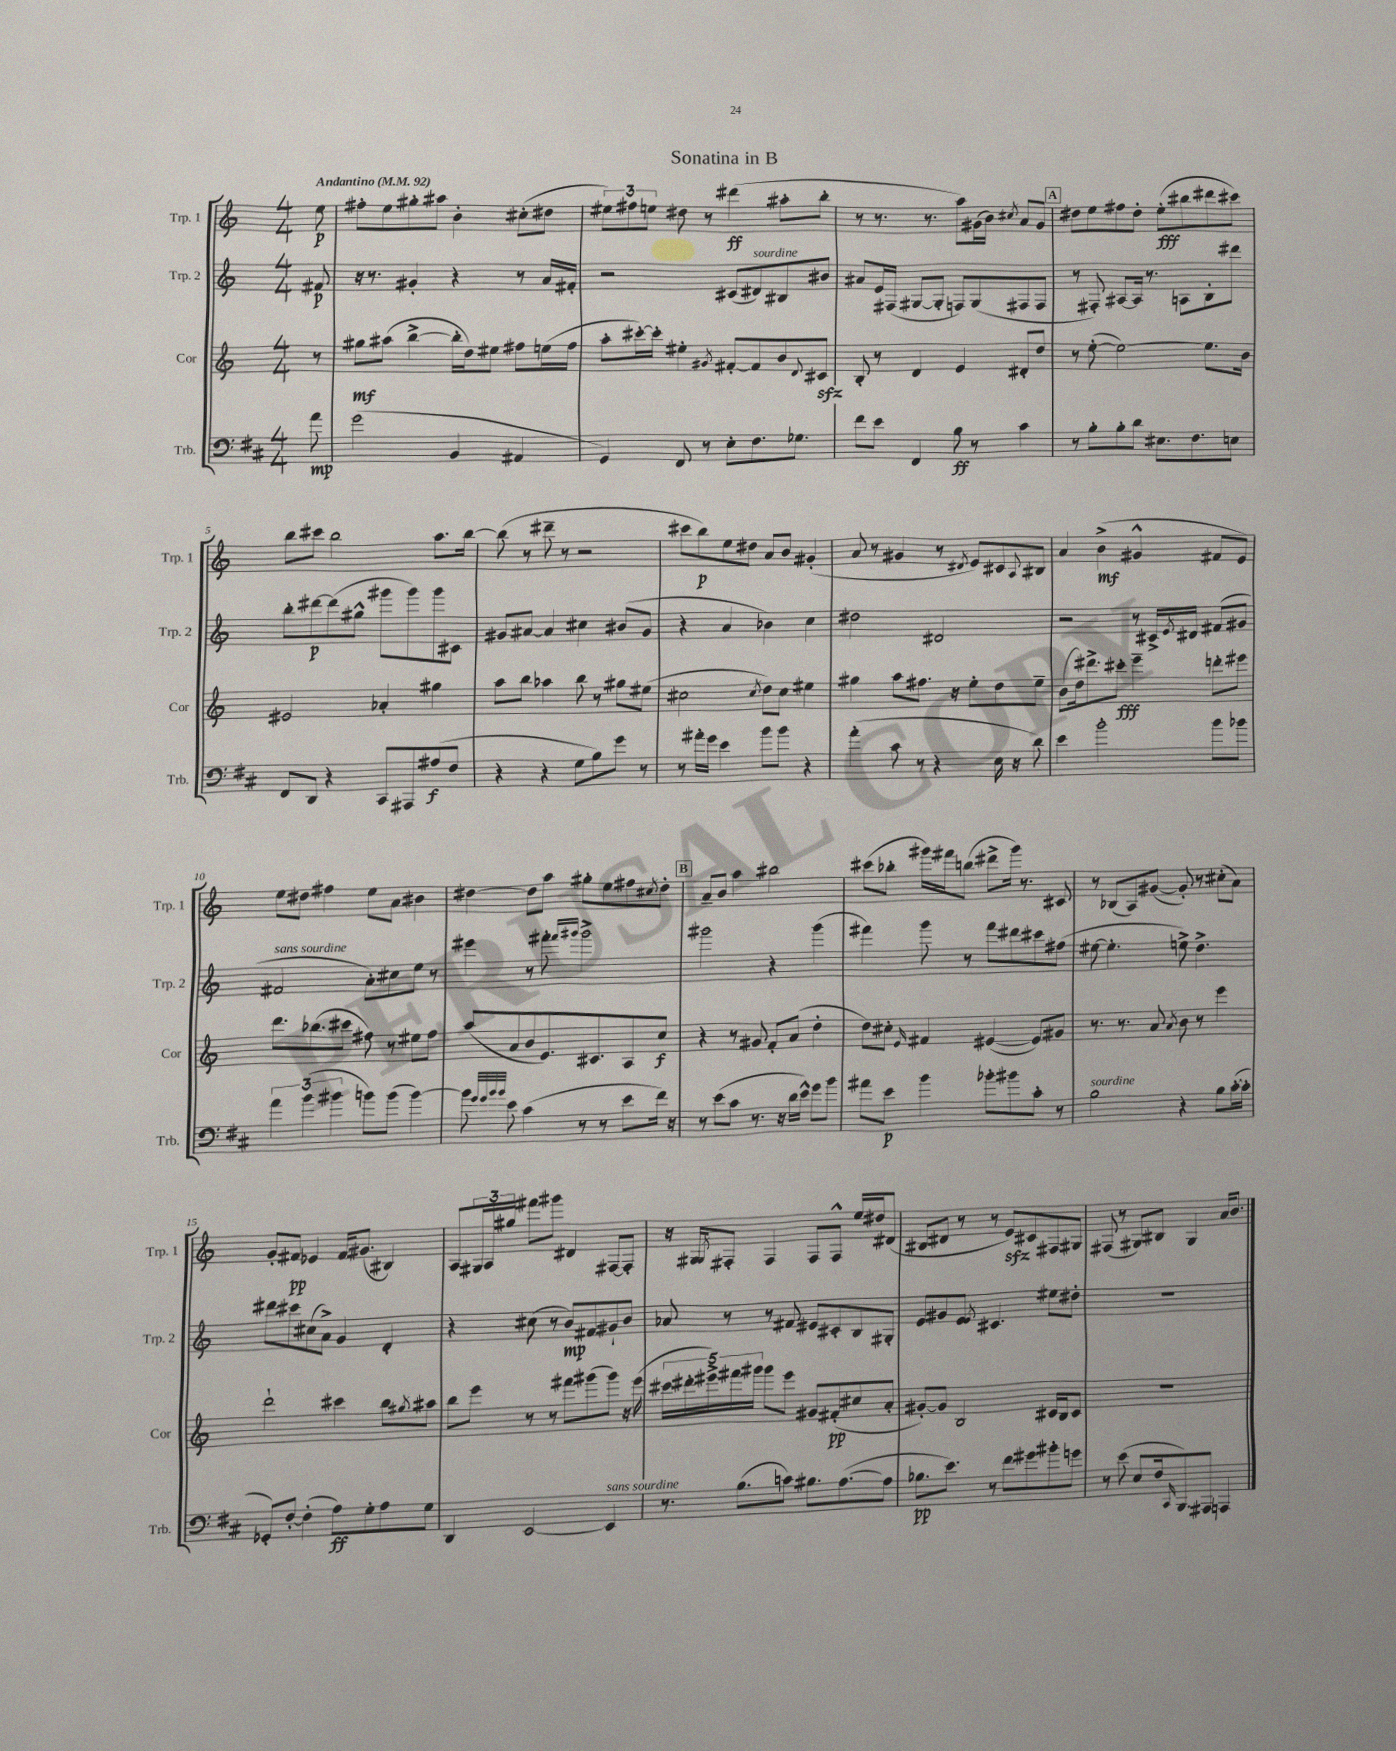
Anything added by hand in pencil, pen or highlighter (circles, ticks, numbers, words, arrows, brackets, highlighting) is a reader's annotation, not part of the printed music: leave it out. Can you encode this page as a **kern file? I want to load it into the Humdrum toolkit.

**kern	**kern	**kern	**kern
*staff4	*staff3	*staff2	*staff1
*clefF4	*clefG2	*clefG2	*clefG2
*k[f#c#]	*k[]	*k[]	*k[]
*M4/4	*M4/4	*M4/4	*M4/4
*MM92	*MM92	*MM92	*MM92
8a\	8r	8f#/	8ee\
=	=	=	=
(2g\	8gg#\L	16r	8ff#'\L
.	.	8.r	.
.	(8aa#\J	.	8ee\
.	[4bb^\	4g#'/	8gg#'\
.	.	.	8aa#\J
4BB/	16bb'\]LL	4r	4b'\
.	16dd\J)	.	.
.	8ee#\J	.	.
4AA#/	8ff#\L	8r	(8cc#'\L
.	(16ee\L	16a/LL	8dd#\J
.	16ff#\JJ	16f#'/JJ	.
=	=	=	=
4GG/)	8aa'\L	2r	12ee#\L)
.	.	.	12ff#\
.	[16ccc#'\L)	.	.
.	.	.	12ee\J
.	16ccc#'\]JJ	.	.
8FF#/	4ee#'\	.	8dd#\
8r	.	.	8r
.	8qg#/	.	.
8E'\L	[8f#'/L	(8c#/L	(4ddd#\
8.F#\	8f#/]	8d#/)	.
.	8b/	8B#/	8aa#'\L
8.G-\J	.	.	.
.	8qqd/	.	.
.	8c#/J	8b#/J	8bb'\J
=	=	=	=
8f#\L	8B'/	8a#/L	8r
8e\J	8r	16e/L	8.r
.	.	(16F#/JJ	.
4FF#/	4d/	[8G#/L	.
.	.	.	8.r
.	.	8G#'/]J	.
8B\	4e/	8F/L)	8aa\L)
8r	.	(8G#/	(16g#\L
.	.	.	16b\JJ)
.	.	.	8qcc#/
4c#\	8d#'/L	8F#/	8a/L
.	8dd/J	8F#/J	8g#/J
=	=	=	=
8r	8r	8r	8dd#\L
8B'\L	([8ee'\	8F#'/)	8ee\
8B'\	2ee\_)	[8A#/L	8ff#\
8d\J	.	16A#/]Jk	8dd#'\J
.	.	8.r	.
8.E#\L	.	.	(8ee'\L
.	.	8A\L	8bb#\
8.F#\	.	.	.
.	8.ee\]L	8B'\	8ddd#\
8E\J	.	8ddd#\J	8ccc#\J)
.	16b\Jk	.	.
=	=	=	=
8FF#/L	2e#/	8bb'\L	8bb\L
8DD/J	.	[8ddd#\	8ccc#\J
4r	.	(8ddd#\]	2bb\
.	.	8gg#^^\J	.
8CC#/L	4a-'/	8ggg#\L	.
8AAA#/	.	8ggg#\)	.
(8A#/	4gg#\	8ggg#\	8.aa\L
8F#/J	.	8c#\J	.
.	.	.	[16bb\Jk
=	=	=	=
4r	8aa\L	8g#/L	(8bb\]
.	8bb\J	[8a#/J	8r
4r	4aa-\	4a#/]	8ddd#~\
.	.	.	8r
8G\L	8bb\	4cc#\	2r
8B\)	8r	.	.
8g\J	8gg#\L	(8b#/L	.
8r	(8ee#\J	8g#/J	.
=	=	=	=
8r	2cc#\	4r	8ccc#\L
16a#'\LL	.	.	8bb\)
16g\JJ	.	.	.
4e\	.	4a/	8ee\
.	.	.	8dd#\J
.	8qcc#/	.	.
8b\L	8dd\L)	4b-\)	8a/L
8b\J	8cc#\J	.	8b/J
4r	4ee#\	4cc\	(4g#'/
=	=	=	=
(4a'\	4gg#\	2dd#\	8a/
.	.	.	8r
8c#\	8aa\L	.	4g#/
8r	8.ff#\J	.	.
4r	.	2d#/	8r
.	16r	.	.
.	.	.	8qd#/
.	8ee'\L	.	8e/L)
16E\	8dd\	.	8c#/
16r	.	.	.
.	.	.	8qqA/
8d\)	8ee~\J	.	8B#/J
=	=	=	=
4e\	(8b\L	2r	4a/
.	16dd\k)	.	.
.	8.ddd#^\	.	.
2b'\	.	.	(4b^\
.	8ccc#'\J	.	.
.	4eee~\	8r	4g#^^/
.	.	16c#^/LL	.
.	.	8qe/	.
.	.	16d#/JJ	.
8b\L	8ddd'\L	(8f#/L	8f#/L
8b-\J	8eee#\J	8g#/J	8e/J)
=	=	=	=
6a\	8.ddd\L	2f#/	8ee\L
.	.	.	8dd#\J
(6b\	.	.	.
.	(8.bb-\	.	.
.	.	.	4ff#\
6b#\	.	.	.
.	8ccc#\J	.	.
8b\L)	8ff#\)	8a'\L)	8ee\L
(8b\J	8r	8cc#\	8a\J
[4b\)	8ee#\L	8ee\J	4b#\
.	8ff#\J	8r	.
=	=	=	=
8b\]	(8aa/L	4eee#\	[4dd#\
32qqg/LLL	.	.	.
32qqg/	.	.	.
32qqb/	.	.	.
32qqb/JJJ	.	.	.
8e\	8a/	.	.
(4c#\	8b/	8r	8dd#\]L
.	8.e/)	8fff#'\	8aa\J
.	.	16qqfff#/LL	.
.	.	16qqggg#/JJ	.
8r	.	2ggg#^\	8gg#'\L
.	8.c#/	.	.
8r	.	.	8ee\
8e\L	8A/	.	8ff#\
.	.	.	8qcc#/
16f#\Jk)	8cc/J	.	8dd#'\J
16r	.	.	.
=	=	=	=
8r	4r	2ggg#\	8a~/L
(8e\L	.	.	8b/J
8c#\J	8r	.	4aa\
8.r	8g#/	.	.
.	8f'/L	4r	2bb#\
16r	.	.	.
16d\LL	(8a/J	.	.
16e^^\JJ)	.	.	.
8g\L	4dd'\	(4ggg#\	.
8b\J	.	.	.
=	=	=	=
8a#\L	8dd\L)	4fff#\)	(8ccc#\L
8e\J	8cc#'\J	.	8bb-'\J
.	16qqe/	.	.
4b\	4f#/	8ggg\	16ggg#\LL)
.	.	.	16fff#\J
.	.	8r	(8bb\J
8b-'\L	([4e#/	8fff#\L	8ddd#^\L
8b#\	.	8ddd#\	16ggg#\Jk)
.	.	.	8.r
8c#'\J	8e#/]L)	8ccc#\	.
8r	8g#/J	(8ff#\J	8c#/
=	=	=	=
2B\	8.r	[8ee#\	8r
.	.	4.ee#'\]	(8B-/L
.	8.r	.	.
.	.	.	8A/)
.	8a/	.	([8g#/J
.	8qa/	.	.
4r	8b\	8ee^\)	8g#'/])
.	8r	4.dd^\	8r
8B\L	4eee\	.	(8cc#'\L
([16c#'\L	.	.	8a\J)
16c#'\]JJ	.	.	.
=	=	=	=
8GG-'/L)	2ddd`\	8ddd#\L	8g'/L
[8F#'/J	.	8ccc#\	8f#/J
(4F#'\]	.	(8cc#\	4e-/
.	.	8a^\J)	.
8A\L)	4ccc#\	4g/	16f#/LK
.	.	.	(8.g#/J
8G'\	.	.	.
8A\	8bb\L	4d'/	4B#/)
.	8qgg#/	.	.
8G\J	8aa#\J	.	.
=	=	=	=
4DD/	8bb\L	4r	8A/L
.	8eee\J	.	24G#/L
.	.	.	24A/
.	.	.	24gg#/JJ
[2EE/	8r	(8cc#\	8fff#\L
.	8r	8r	8ggg#\J
.	8fff#\L	8b/L)	4d#/
.	(8ggg#\	8f#/	.
4EE/]	8ggg#\J)	8g#`/	[8F#/L
.	16r	8b/J	8F#'/]J
.	(16eee\	.	.
=	=	=	=
8.r	20ccc#\LL	8a-/	16r
.	20ddd#'\	.	.
.	.	.	16G#/LK
.	20eee#^\)	.	.
.	.	.	8qG#/
.	.	8r	8F#'/J
.	20fff#\	.	.
(8.B\L	.	.	.
.	20ggg#\JJ	.	.
.	8ggg#\L	8r	4F#/
8c\J)	8eee#\J	8f#/	.
8.B#\L	8g#/L	8e#/L	8F#/L
.	(8f#'/	8c#'/	8F#^^/J
([8.A\	.	.	.
.	8cc#/	8B/	16ee/LL
.	.	.	16dd#/J
8A\]J	8a'/J	8G#'/J	(8d#/J
=	=	=	=
8.B-\L	[8g#'/L)	8e/L	8B#/L
.	8g#/]J	8g#/	8d#/J
8.e\J)	.	.	.
.	2B/	8e/J	8r
.	.	8qe/	.
8r	.	4.c#/	8r
8f#\L	.	.	8e/L)
8g#\	.	.	8c#/
8b#'\	16c#/LL	8ee#\L	8F#/
.	16B/J	.	.
8g\J	8c#/J	8dd#'\J	8G#/J
=	=	=	=
8r	1r	1r	(8F#/
(8e\	.	.	8r
8E/L	.	.	8G#/L)
16F#/k	.	.	8B#/J
16qqCC#/	.	.	.
8.BBB/)	.	.	.
.	.	.	4G#/
8AAA#/J	.	.	.
4AAA/	.	.	16a/LK
.	.	.	8.b/J
==	==	==	==
*-	*-	*-	*-
